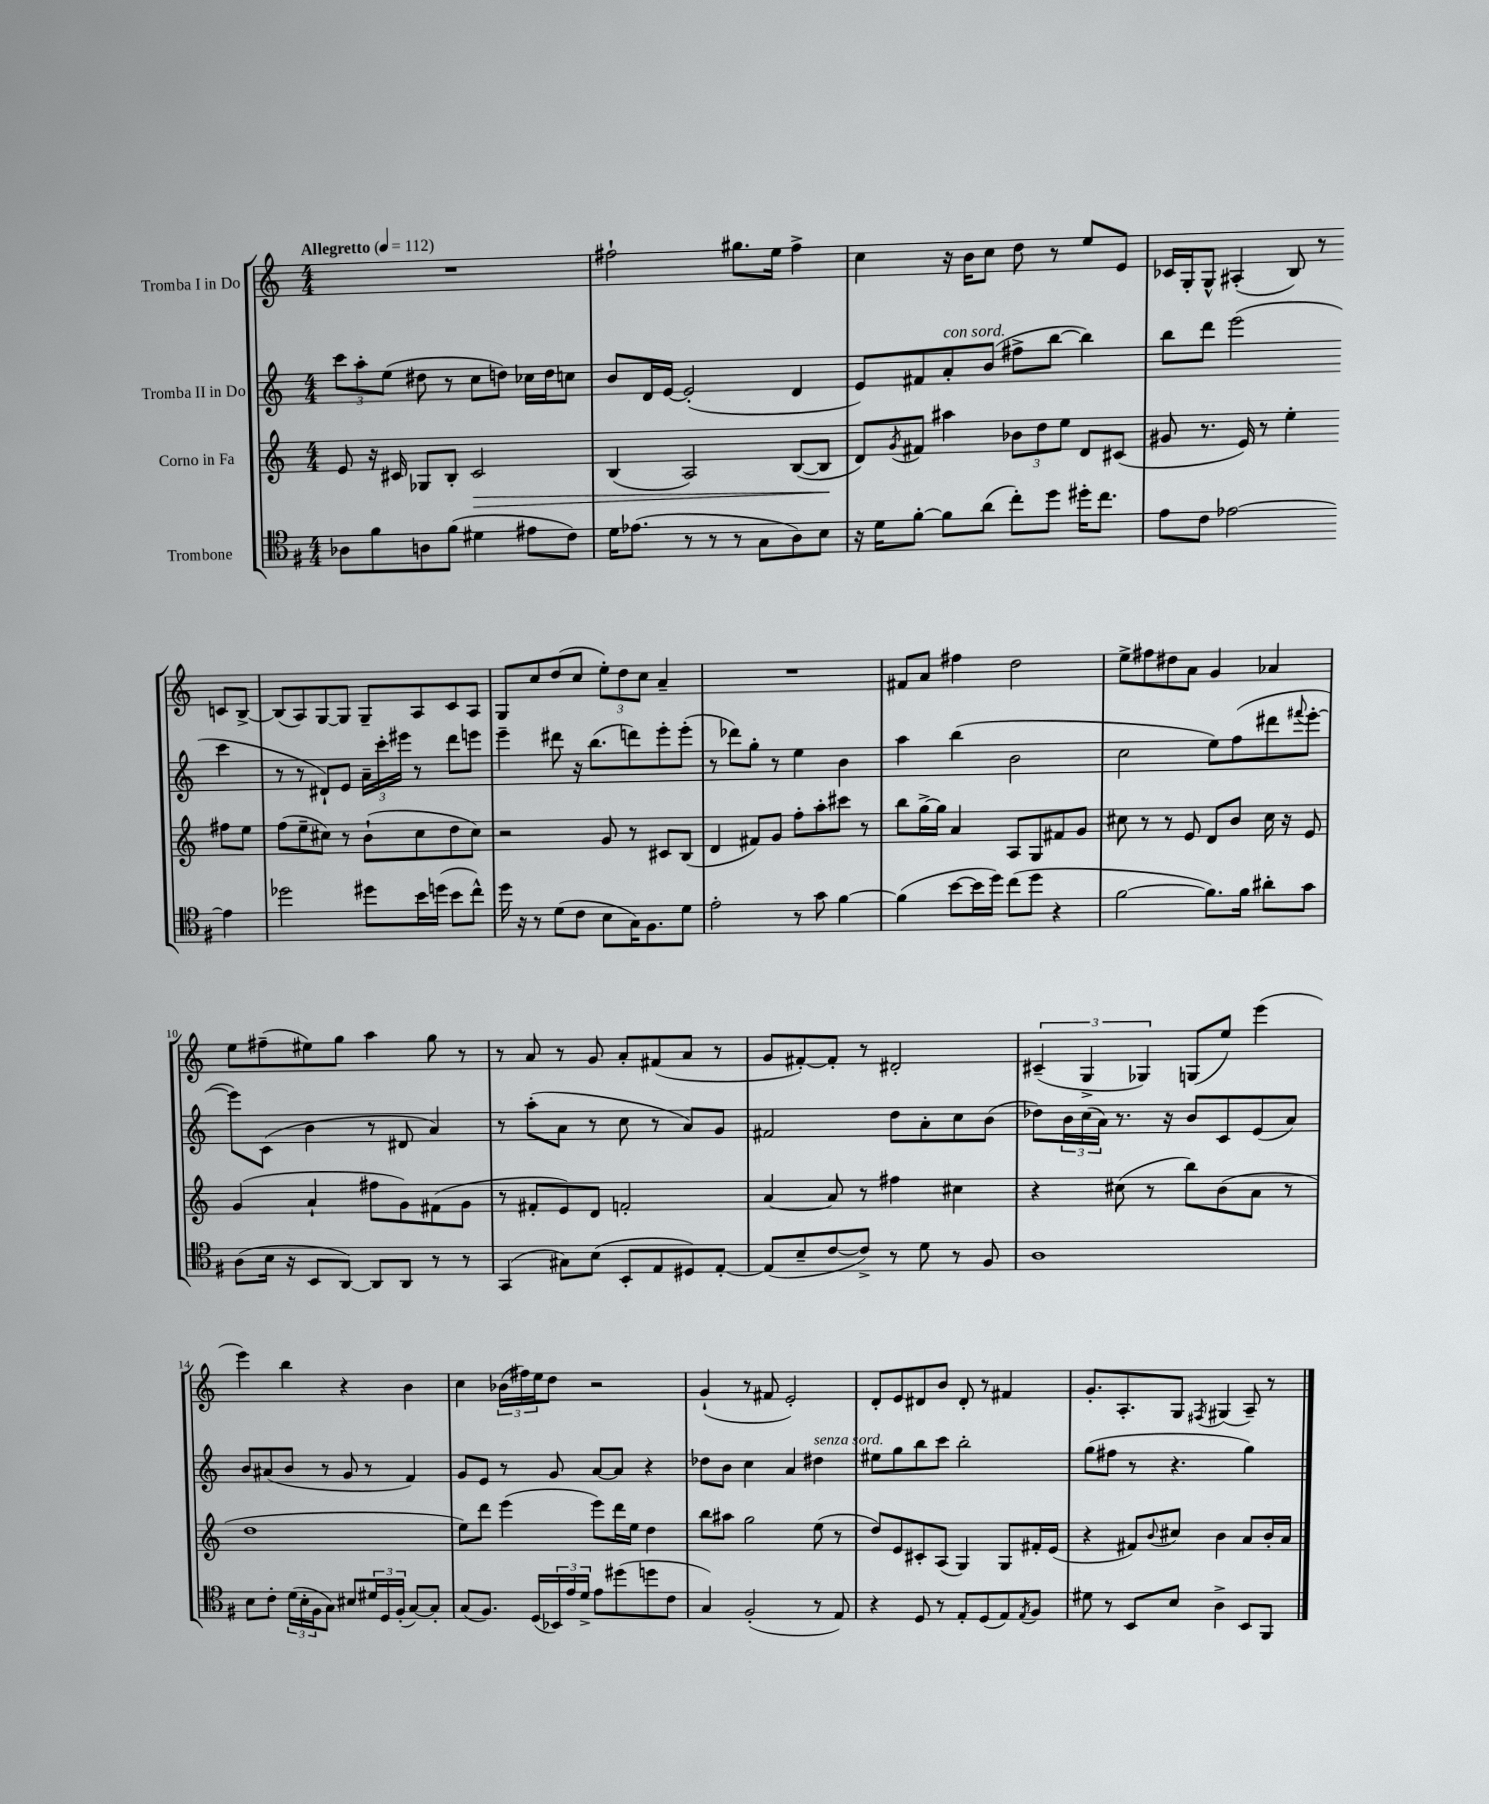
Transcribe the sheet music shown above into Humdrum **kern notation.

**kern	**kern	**kern	**kern
*staff4	*staff3	*staff2	*staff1
*clefC4	*clefG2	*clefG2	*clefG2
*k[f#]	*k[]	*k[]	*k[]
*M4/4	*M4/4	*M4/4	*M4/4
*MM112	*MM112	*MM112	*MM112
8A-	8e	12ccc	1r
.	.	12aa'	.
8f#	16r	.	.
.	.	(12ee	.
.	16c#	.	.
8A	8G-	8dd#	.
(8f#	8B'	8r	.
4d#	2c#	8cc	.
.	.	8dd)	.
8e#	.	16cc-	.
.	.	16dd	.
8c)	.	8cc	.
=	=	=	=
16d	(4B	8b	2ff#`
(8.e-	.	.	.
.	.	16d	.
.	.	[16e	.
8r	2A)	(2e']	.
8r	.	.	.
8r	.	.	8.gg#
8G	.	.	.
.	.	.	16ee
8A)	([8B	4d	4ff#^
8B	8B]	.	.
=	=	=	=
16r	8d)	8e)	4cc
16d	.	.	.
.	8qg	.	.
[8f#'	8f#	8f#	.
8f#]	4aa#	8a'	16r
.	.	.	16b
(8a	.	(8b	8cc
8cc')	12b-	8ff#^	8dd
.	12dd	.	.
8dd	.	[8bb	8r
.	12ee	.	.
16dd#'	8d	4bb])	8ee
8.cc	.	.	.
.	(8c#	.	8e
=	=	=	=
8e	8g#	8bb	16c-
.	.	.	16G'
8c	8.r	8ddd	8G^^
[2e-	.	(2eee	(4A#'
.	16e)	.	.
.	8r	.	.
.	4ee'	.	8B)
.	.	.	8r
4e-]	8ff#	4ccc	8c
.	8ee	.	[8B^
=	=	=	=
2dd-	(8ff	8r	(8B]
.	8ee~	8r	8A)
.	8cc#)	8d#`)	[8G
.	8r	8e	8G]
8dd#	(8b`	24a~	8G~
.	.	24ccc'	.
.	.	24eee#	.
16b	8cc#	8r	8A
(16dd	.	.	.
8b	8dd	8ddd	8c
8cc^^)	8cc#)	8eee	8A
=	=	=	=
16dd	2r	4eee~	8G
16r	.	.	.
8r	.	.	8cc
(8d	.	8ddd#	(8dd
8c	.	16r	8cc
.	.	(8.bb	.
8B	8g	.	12ee')
.	.	.	12dd
16G)	8r	8ddd)	.
.	.	.	12cc
8.F#	.	.	.
.	8c#	8eee'	4a~
8d	(8B	(8eee'	.
=	=	=	=
2e'	4d	8r	1r
.	.	8ddd-)	.
.	8f#)	8gg'	.
.	8g	8r	.
8r	8ff'	4ee	.
8g	8aa'	.	.
[4f#	8ccc#	4b	.
.	8r	.	.
=	=	=	=
(4f#]	8bb	4aa	8f#
.	[16gg^	.	8a
.	16gg]	.	.
[8b	4a	(4bb	4ff#
16b]	.	.	.
16dd)	.	.	.
(8cc	8A	2b	2dd
8dd	8G	.	.
4r	8f#	.	.
.	8g	.	.
=	=	=	=
[2f#	8cc#	2cc	8ee^
.	8r	.	8ff#
.	8r	.	8dd#
.	8e	.	8a
8.f#])	8d	8ee)	4g
.	8b	(8ff	.
16f#	.	.	.
8a#'	16cc#	8ddd#	4a-
.	16r	.	.
.	.	8qqfff#	.
8g	8e	[8eee'	.
=	=	=	=
(8A	(4g	8eee])	8ee
16B	.	(8c	(8ff#~
16r	.	.	.
8BB	4a`	4b	8ee#)
[8AA)	.	.	8gg
8AA]	8ff#	8r	4aa
8AA	8g)	8d#	.
8r	(8f#	4a)	8gg
8r	8g	.	8r
=	=	=	=
(4GG	8r	8r	8r
.	8f#'	(8aa'	8a
8G#)	8e)	8a	8r
(8B	8d	8r	8g
8BB'	2f'	8cc	8a'
8E	.	8r	(8f#
8D#)	.	8a)	8a
[8E'	.	8g	8r
=	=	=	=
(8E]	[4a	2f#	8g
8B~	.	.	[8f#')
[8c	8a]	.	8f#']
8c^])	8r	.	8r
8r	4ff#	8dd	2d#'
8d	.	8a'	.
8r	4cc#	8cc	.
8F#	.	(8b	.
=	=	=	=
1A	4r	8dd-)	(6c#~
.	.	24b	.
.	.	(24cc	6G^
.	.	24a)	.
.	(8cc#	8.r	.
.	.	.	6G-)
.	8r	.	.
.	.	16r	.
.	8bb)	8b	(8G
.	(8b	8c	8ee)
.	8a	(8e	(4eee
.	8r	8a)	.
=	=	=	=
8B	1dd	8b	4eee)
8c'	.	(8a#	.
(24d	.	8b	4bb
24B'	.	.	.
24F#	.	.	.
8G)	.	8r	.
8B#	.	8g	4r
24d#	.	8r	.
24D	.	.	.
(24F#'	.	.	.
[8G)	.	4f)	4b
8G']	.	.	.
=	=	=	=
(8G	8ee)	8g	4cc
8.F#)	8ddd	8e	.
.	(4eee	8r	(24b-
.	.	.	24ff#)
(16D	.	.	.
.	.	.	24ee
24BB-)	.	8g	8dd
24e	.	.	.
24d^	.	.	.
8e	8eee)	[8a	2r
(8dd#	16ddd	8a]	.
.	16ee	.	.
8dd	4dd	4r	.
8c	.	.	.
=	=	=	=
4G)	8bb	8dd-	(4g`
.	8aa#	8b	.
(2F#'	2gg	4cc	8r
.	.	.	8f#
.	.	4a	2e')
8r	(8ee	4dd#	.
8E)	8r	.	.
=	=	=	=
4r	8dd)	8ee#	8d'
.	8e	8gg	8e
8D	8c#'	8bb	8d#
8r	(8A	8ccc	8b
8E'	4G)	2bb'	8d#'
(8D	.	.	8r
8E)	8G	.	4f#
8qE	.	.	.
8F#	16f#'	.	.
.	(16e	.	.
=	=	=	=
8d#	4r	(8gg	8.g'
8r	.	8ff#	.
.	.	.	8.A'
8BB	8f#)	8r	.
.	8qqb	.	.
8B	8cc#	4.r	8G
.	.	.	8qF#
4A^	4b	.	(4G#
8BB	8a	4gg)	8A~)
8FF#	16b'	.	8r
.	16a	.	.
==	==	==	==
*-	*-	*-	*-
